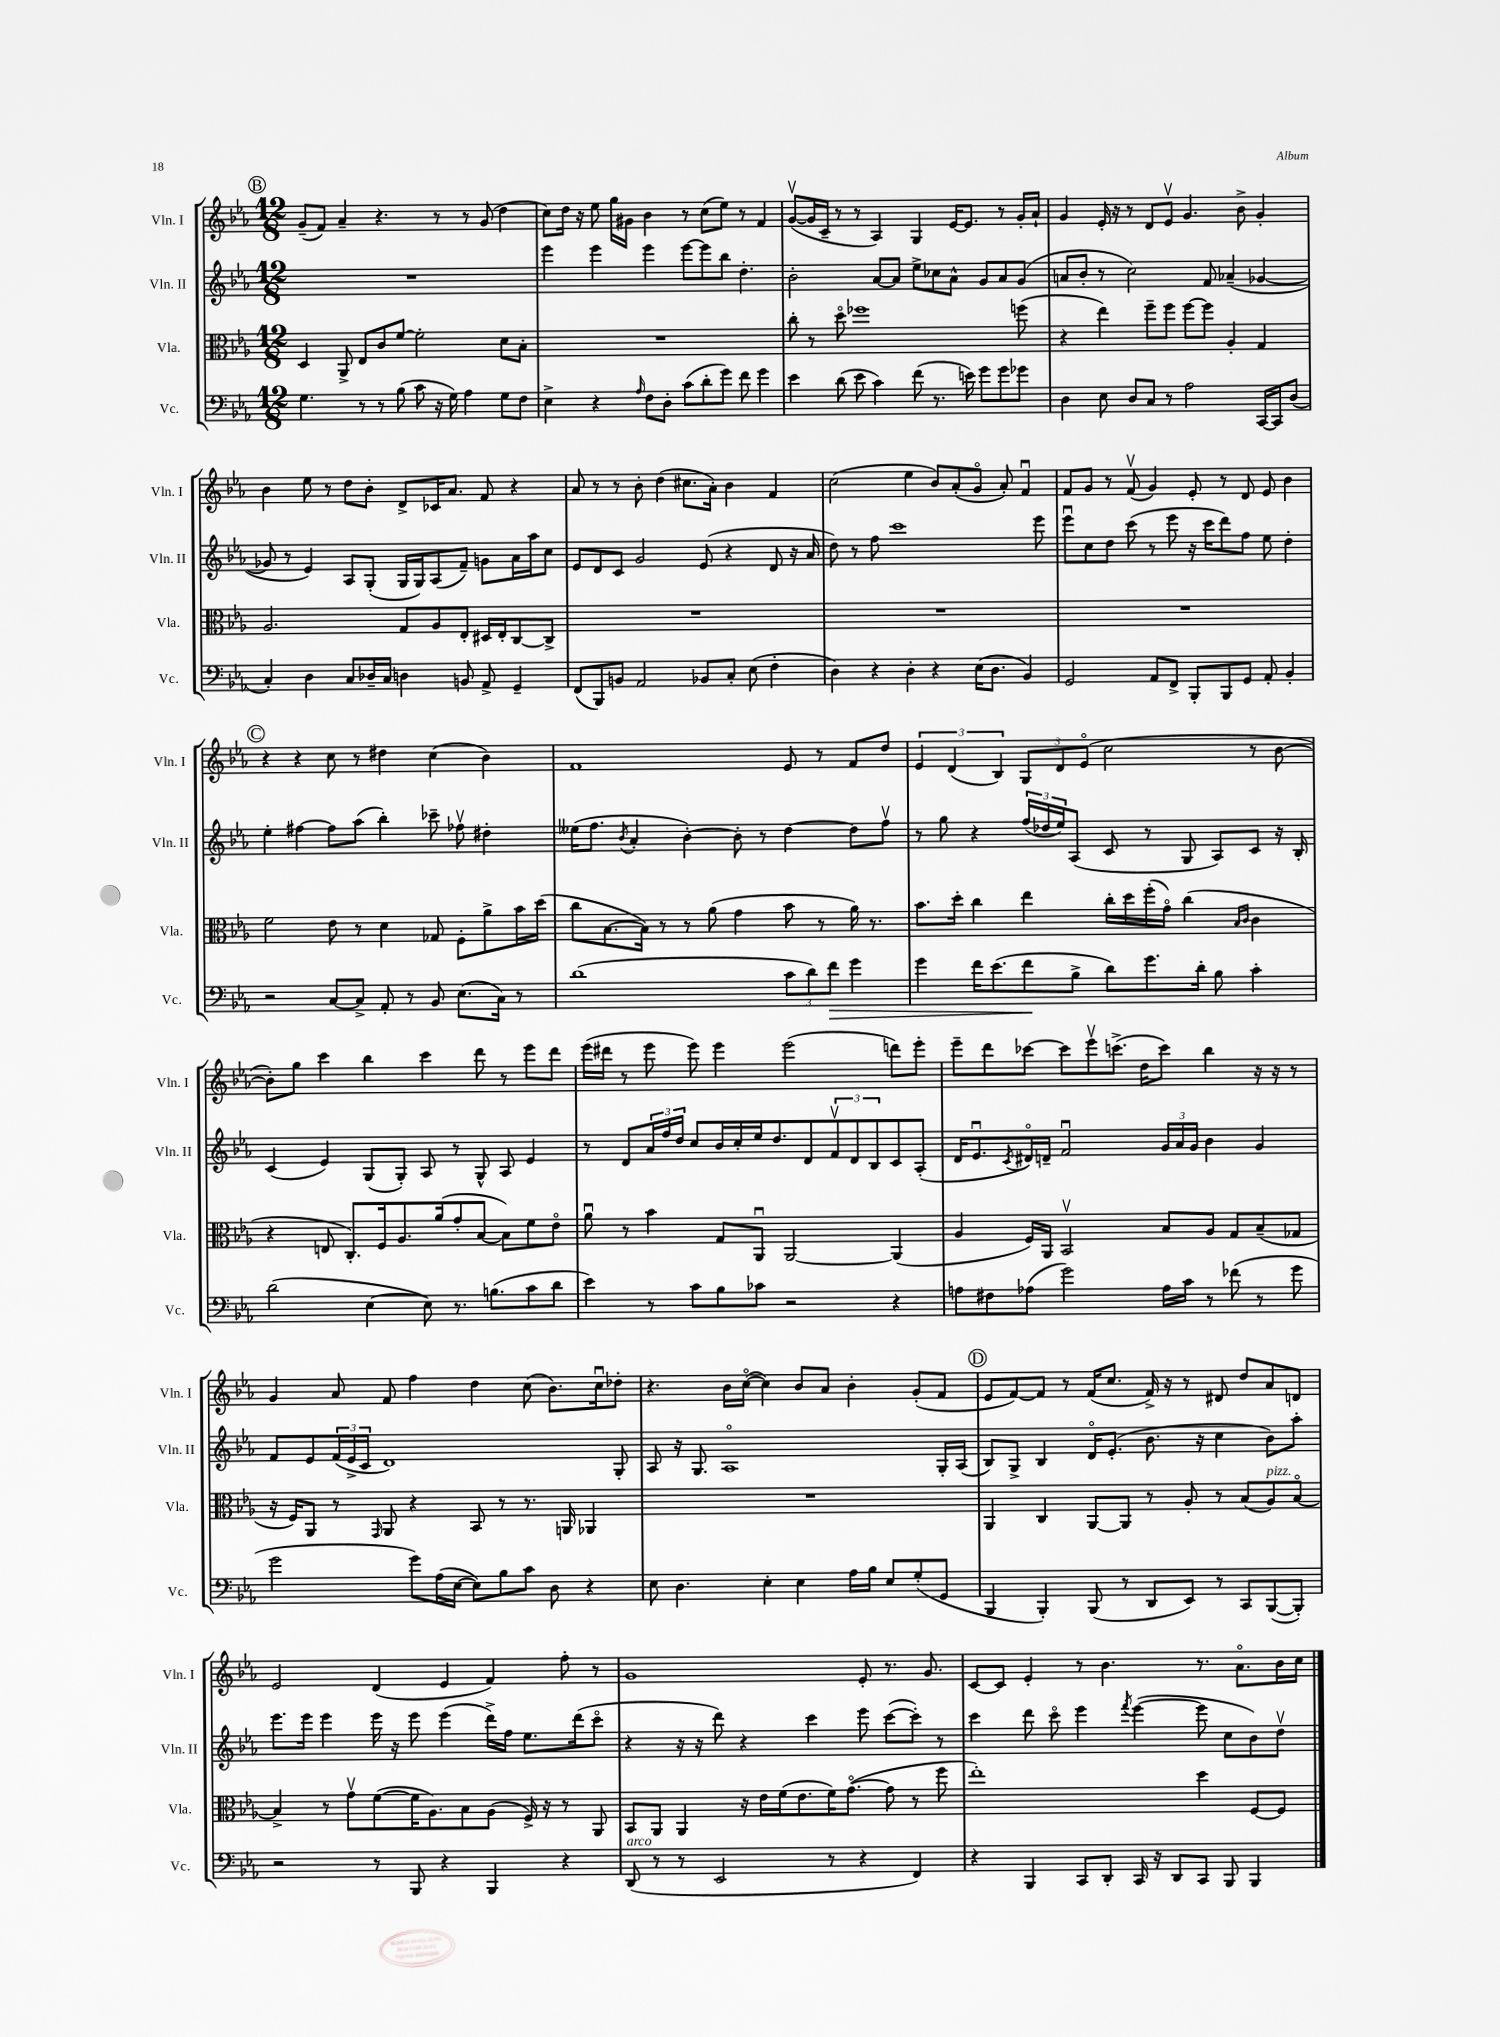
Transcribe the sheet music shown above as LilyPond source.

<<
\new StaffGroup <<
\new Staff = "s0" \with { instrumentName = "Vln. I" shortInstrumentName = "Vln. I" } {
    \clef treble \key ees \major \numericTimeSignature \time 12/8
    \mark \markup { \circle "B" } g'8--( f'8) aes'4-- r4. r8 r8 g'8( d''4 |
    c''8) d''16 r16 ees''8 g''16 gis'16 bes'4 r8 c''8( ees''8) r8 f'4 |
    g'8~\upbow( g'16 c'16-- r8 r8 aes4) g4 ees'16~ ees'8. r8 g'16-. aes'16-! |
    g'4 ees'16-. r16 r8 d'8 ees'8\upbow g'4. bes'8-> g'4-. |
    bes'4 ees''8 r8 d''8 bes'8-. d'8-> ces'16 aes'8. f'8 r4 |
    aes'8 r8 r8 bes'8-. d''4( cis''8. aes'16-.) bes'4 f'4 |
    c''2( ees''4 bes'8) aes'8-.( g'8\flageolet aes'8-.) f'4\downbow |
    f'8 g'8 r8 f'8\upbow( g'4) ees'8-. r8 d'8 ees'8 bes'4 |
    \mark \markup { \circle "C" } r4 r4 c''8 r8 dis''4 c''4( bes'4) |
    f'1 ees'8 r8 f'8 d''8 |
    \tuplet 3/2 { ees'4 d'4( bes4) } \tuplet 3/2 { g8 d'8 ees'8\flageolet( } c''2 r8 bes'8~ |
    bes'8-.) g''8 c'''4 bes''4 c'''4 d'''8 r8 ees'''8 d'''8 |
    ees'''16( dis'''16 r8 ees'''8 ees'''8) ees'''4 ees'''2( d'''8) ees'''8-. |
    ees'''8-- d'''8 ces'''8~ ces'''8 ees'''8\upbow c'''8.->( d''16 c'''8) bes''4 r16 r16 r8 |
    g'4 aes'8 f'8 f''4 d''4 c''8( bes'8.) c''16\downbow des''8-. |
    r4. bes'16 c''16~\flageolet( c''4) bes'8 aes'8 bes'4-. g'8-.( f'8 |
    \mark \markup { \circle "D" } ees'8 f'8~) f'8 r8 f'16( c''8. f'16->) r16 r8 dis'8 d''8 aes'8 d'8 |
    ees'2 d'4( ees'4 f'4) f''8-. r8 |
    g'1 ees'8-. r8. g'8. |
    c'8~ c'8 ees'4-. r8 bes'4. r8. aes'8.\flageolet bes'16 c''16 \bar "|." |
}
\new Staff = "s1" \with { instrumentName = "Vln. II" shortInstrumentName = "Vln. II" } {
    \clef treble \key ees \major \numericTimeSignature \time 12/8
    \mark \markup { \circle "B" } R1. |
    ees'''4 ees'''4 ees'''4 ees'''8~ ees'''8 bes''8 d''4.-. |
    bes'2-. aes'8~ aes'8 ees''8-> ces''8 aes'8-^ g'8 aes'8 g'8( |
    a'8 bes'8-. r8 c''2) f'8 aes'4--( ges'4~ |
    ges'8 r8 ees'4) aes8 g8-.( g16 g16) aes8( f'8--) g'8 aes'16 aes''16 c''8 |
    ees'8 d'8 c'8 g'2 ees'8( r4 d'8 r16 aes'16 |
    d''8) r8 f''8 c'''1 ees'''8 |
    ees'''8\downbow c''8 d''8 c'''8( r8 ees'''8 r16 c'''16 d'''8) f''8 ees''8 d''4-. |
    \mark \markup { \circle "C" } ees''4-. fis''4~ fis''8 aes''8( bes''4-.) ces'''8-- fes''8\upbow dis''4-. |
    eeses''16( f''8. \acciaccatura { bes'8 } aes'4-. bes'4~-.) bes'8-. r8 d''4~ d''8 f''8\upbow |
    r8 g''8 r4 \tuplet 3/2 { f''16( des''16 ees''16) } aes8( c'8 r8 g8 aes8) c'8 r16 bes16-. |
    c'4( ees'4) g8( g8-.) aes8 r8 g8-^ aes8 ees'4 |
    r8 d'8 \tuplet 3/2 { aes'16 f''16 d''16 } c''8 bes'16 c''16-. ees''16 d''8. d'8 \tuplet 3/2 { f'8\upbow d'8 bes8 } c'8 aes8-.( |
    d'16 ees'8.\downbow \acciaccatura { c'8 } dis'16\flageolet) d'16-- f'2\downbow \tuplet 3/2 { g'16 aes'16 g'16 } bes'4 g'4 |
    f'8 ees'8 \tuplet 3/2 { f'16( ees'16-> c'16 } d'1) g8-. |
    aes8 r16 g8. aes1\flageolet g16-. aes16( |
    \mark \markup { \circle "D" } bes8) g8-> bes4 d'16\flageolet ees'8.-.( bes'8. r16 c''4 bes'8) aes''8-. |
    ees'''8. ees'''16 ees'''4 ees'''16 r16 ees'''8 ees'''4( d'''16->) f''16 ees''8. d'''16( c'''8\flageolet |
    r4 r16 r16 d'''8) r4 c'''4 ees'''8 c'''8~( c'''8-.) r8 |
    c'''4 d'''8 c'''8\flageolet ees'''4 \acciaccatura { f'''8 } ees'''4~( ees'''8 c''8 bes'8) d''8\upbow \bar "|." |
}
\new Staff = "s2" \with { instrumentName = "Vla." shortInstrumentName = "Vla." } {
    \clef alto \key ees \major \numericTimeSignature \time 12/8
    \mark \markup { \circle "B" } d4 aes,8-> ees8 c'8 f'8~ f'2-. d'8 bes8-. |
    R1. |
    c''8-. r8 d''8\flageolet fes''1 f''8( |
    r4 ees''4) f''8-- f''8 f''8~ f''8 aes4-. g4 |
    aes2. g8 aes8 ees8-. dis16 ees16-. c8~ c8-> |
    R1. |
    R1. |
    R1. |
    \mark \markup { \circle "C" } f'2 ees'8 r8 d'4 ges8 f8-. aes'8-> bes'16 d''16( |
    c''8 bes8.~ bes16) r8 r8 aes'8( g'4 bes'8 r8 aes'16) r8. |
    bes'8. d''16-. c''4 ees''4 c''16-. d''16 f''16-.( g'16\flageolet) c''4( \grace { bes16 c'16 } c'4 |
    r4 e8 c8.-.) f16 aes8. aes'16( g'8-. bes8~ bes8) f'8 ees'8\flageolet |
    aes'8\downbow r8 bes'4 g8 aes,8\downbow aes,2~ aes,4( |
    aes4 f16) aes,16 bes,2\upbow bes8 aes8 g8 bes8--( ges8 |
    r16 f16) aes,8 r8 \grace { g,16 } aes,8 r4 bes,8 r8 r8. a,16 aes,4 |
    R1. |
    \mark \markup { \circle "D" } aes,4 c4 aes,8~ aes,8 r8 aes8-. r8 bes8( aes8^\markup { \italic "pizz." }) bes8~\flageolet |
    bes4-> r8 g'8\upbow f'8~( f'16 aes8.) bes8 aes8( f16->) r16 r8 aes,8 |
    bes,8 aes,8 aes,4 r16 ees'16 f'16( ees'8. f'16) g'8.~\flageolet( g'8 r8 f''8 |
    ees''1-.) d''4 f8~ f8 \bar "|." |
}
\new Staff = "s3" \with { instrumentName = "Vc." shortInstrumentName = "Vc." } {
    \clef bass \key ees \major \numericTimeSignature \time 12/8
    \mark \markup { \circle "B" } g4. r8 r8 bes8( c'8 r16 g16) aes4 g8 f8 |
    ees4-> r4 \grace { aes16 } f8 d8-. c'8( d'8-. g'8) f'8 g'4 |
    ees'4 d'8( ees'8 c'4) f'8( r8. e'16) g'8 g'8 ges'8 |
    d4 ees8 d8 c8 r8 aes2 c,16~ c,16 d8( |
    c4-.) d4 c8 des16-- c16 d4 b,8 aes,8-> g,4-- |
    f,8( bes,,8) b,8 aes,2 bes,8 c8-. ees8( f4-. |
    d4) r4 d4-. r4 ees16( d8. bes,4) |
    g,2 aes,8 f,8-> bes,,8-. bes,,8 g,8 aes,8-. bes,4-. |
    \mark \markup { \circle "C" } r2 c8~ c8-> aes,8-. r8 bes,8 ees8.( c16) r8 |
    d'1( \tuplet 3/2 { c'8 d'8) f'8\> } g'4 |
    g'4 f'16 ees'8.( f'8\! bes8-> d'8) g'8. d'16-. bes8 c'4-. |
    d'2( ees4~ ees8) r8. b8.( c'8 d'8 |
    ees'4) r8 c'8 bes8 ces'8 r2 r4 |
    a8 fis8 aes8( g'2) aes16 c'16 r8 fes'8( r8 g'8 |
    g'2 g'8) aes16( ees16~ ees8) bes8 c'8 d8 r4 |
    ees8 d4. ees4-. ees4 aes16 bes16 ees8 g8-.( g,8 |
    \mark \markup { \circle "D" } bes,,4 bes,,4-.) bes,,8( r8 d,8 ees,8) r8 c,8 bes,,8~( bes,,8-.) |
    r2 r8 bes,,8 r4 bes,,4 r4 |
    d,8^\markup { \italic "arco" }( r8 r8 ees,2 r8 r4 f,4) |
    r4 bes,,4 c,8 d,8-. c,16 r16 d,8 c,8 bes,,8 bes,,4 \bar "|." |
}
>>
>>
\layout { \context { \Score \remove "Bar_number_engraver" } }
